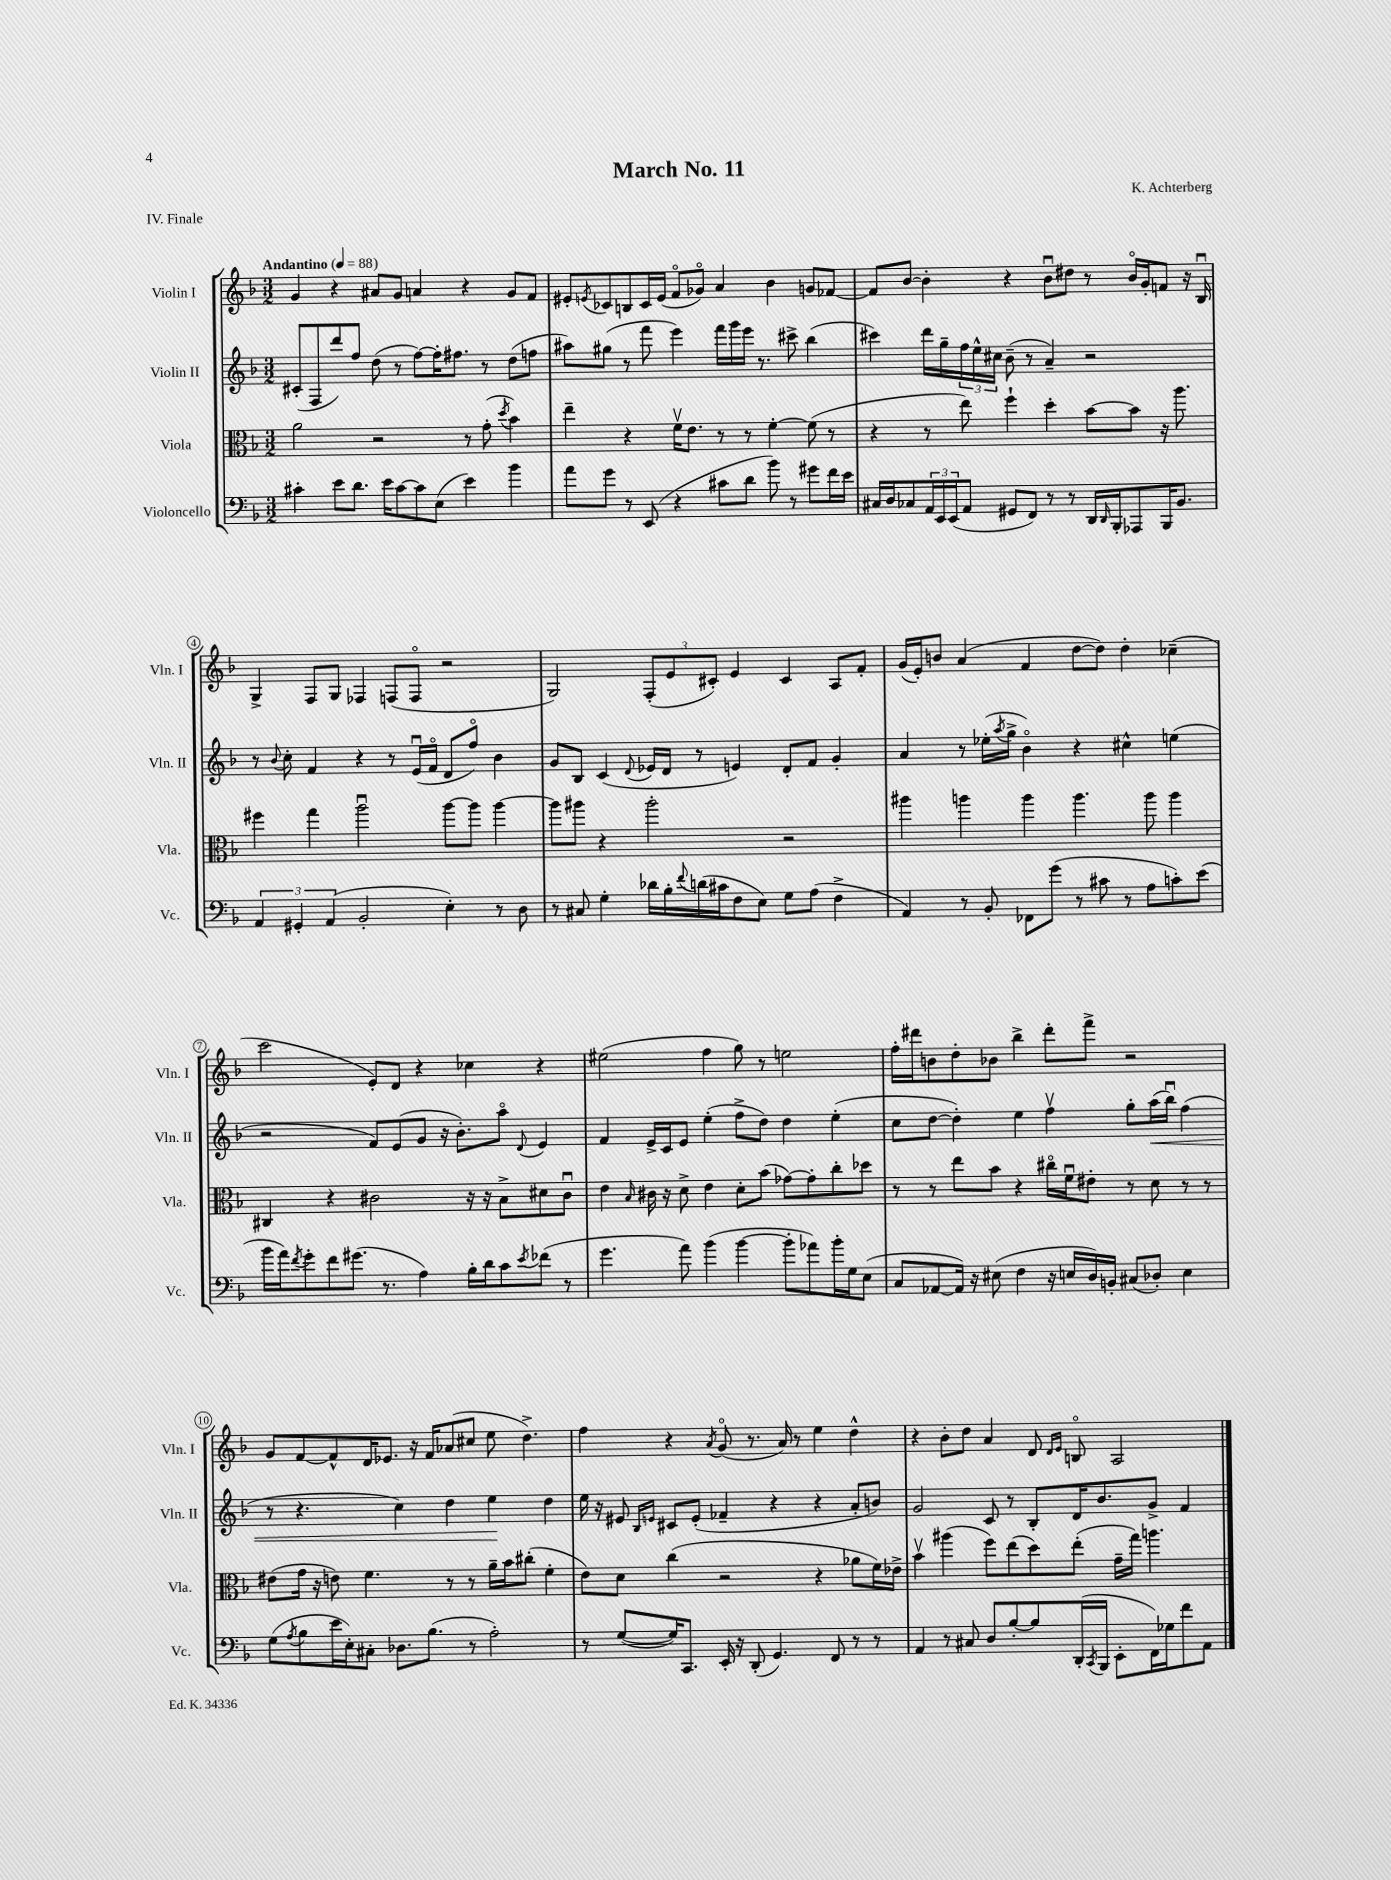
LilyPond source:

\header { title = "March No. 11" composer = "K. Achterberg" piece = "IV. Finale" }
<<
\new StaffGroup <<
\new Staff = "s0" \with { instrumentName = "Violin I" shortInstrumentName = "Vln. I" } {
    \clef treble \key f \major \numericTimeSignature \time 3/2 \tempo "Andantino" 4 = 88
    g'4 r4 ais'8 g'8 a'4 r4 g'8 f'8 |
    eis'8-. \acciaccatura { e'8 } ces'8 b8 ces'16 e'16( f'8\flageolet ges'8\flageolet) a'4 bes'4 g'8 fes'8~ |
    fes'8 bes'8~ bes'4-. r4 bes'8\downbow dis''8 r8 bes'16\flageolet g'16-. f'8 r16 bes16\downbow |
    g4-> f8 g8 fes4 f8( f8\flageolet r2 |
    g2) \tuplet 3/2 { f8-.( e'8 cis'8-.) } e'4 cis'4 a8 f'8-. |
    g'16( e'16-.) b'8 a'4( f'4 d''8~ d''8) d''4-. ces''4--( |
    c'''2 e'8-.) d'8 r4 ces''4 r4 |
    eis''2( f''4 g''8) r8 e''2 |
    f''16-. dis'''16 b'8 d''8-. bes'8 bes''4-> dis'''8-. f'''8-> r2 |
    g'8 f'8~ f'8-^ d'16 ees'8. r16 f'16 aes'8( cis''8 e''8 d''4.->) |
    f''4 r4 \acciaccatura { a'8 } g'8\flageolet( r8. a'16) r8 e''4 d''4-^ |
    r4 bes'8-. d''8 a'4 d'8 \grace { d'16 e'16 } b8\flageolet a2 \bar "|." |
}
\new Staff = "s1" \with { instrumentName = "Violin II" shortInstrumentName = "Vln. II" } {
    \clef treble \key f \major \numericTimeSignature \time 3/2
    cis'8-.( f8 d'''8) f''8 d''8( r8 f''8~) f''16-. fis''8. r8 d''8( f''8 |
    ais''8) gis''8( r8 f'''8 e'''4) f'''16 g'''16 e'''16 r8. cis'''8-> bes''4( |
    cis'''4) d'''16 g''16-- \tuplet 3/2 { f''16 e''16-^ cis''16 } bes'8--( r8 a'4--) r2 |
    r8 \appoggiatura { bes'8 } c''8-. f'4 r4 r8 e'16\downbow( f'16\flageolet d'8 f''8\flageolet) bes'4 |
    g'8 bes8 c'4( \appoggiatura { d'8 } ees'16 d'16 r8 e'4) d'8-. f'8 g'4-. |
    a'4 r8 ees''16-.( \acciaccatura { a''8 } g''16-> bes'4\flageolet) r4 cis''4-^ e''4( |
    r2 f'8) e'8( g'8 r16 bes'8.-.) a''8\flageolet \appoggiatura { d'8 } e'4 |
    f'4 e'16-> c'16 e'8 e''4-.( f''8-> d''8) d''4 e''4-.( |
    c''8 d''8~ d''4-.) e''4 f''4\upbow g''8-. a''16\<( bes''16\downbow) f''4( |
    r8 r4. c''4) d''4 e''4\! d''4 |
    e''16 r16 eis'8 \grace { bes16 e'16 } cis'8 e'8-.( fes'4-- r4 r4 a'8-. b'8) |
    g'2 c'8 r8 bes8-. d'16 bes'8. g'8-> f'4 \bar "|." |
}
\new Staff = "s2" \with { instrumentName = "Viola" shortInstrumentName = "Vla." } {
    \clef alto \key f \major \numericTimeSignature \time 3/2
    a'2 r2 r8 g'8-.( \acciaccatura { d''8 } bes'4) |
    e''4-- r4 f'16\upbow e'8. r8 r8 f'4~-. f'8( r8 |
    r4 r8 e''8) f''4-! d''4-. bes'8~ bes'8 r16 a''8. |
    fis''4 g''4 a''2\downbow a''8~ a''8 a''4~ |
    a''8 ais''8 r4 ais''2-. r2 |
    ais''4 a''4 a''4 a''4. a''8 a''4 |
    cis4 r4 cis'2 r16 r16 bes8-> dis'8 cis'8\downbow |
    e'4 \grace { bes16 } cis'16 r16 d'8-> e'4 d'8-. bes'8( ges'8~) ges'8-. c''8-. des''8 |
    r8 r8 e''8 bes'8 r4 cis''16\flageolet f'16\downbow eis'8-. r8 d'8 r8 r8 |
    eis'8( g'16 r16 e'8) f'4. r8 r8 a'16-- bes'16 cis''8-.( f'4-. |
    e'8) d'8 c''4( r2 r4 aes'8 f'16) ees'16-> |
    bes'4\upbow ais''4( f''8) e''8( d''8) e''8-.( g'16-- g''16) a''4. \bar "|." |
}
\new Staff = "s3" \with { instrumentName = "Violoncello" shortInstrumentName = "Vc." } {
    \clef bass \key f \major \numericTimeSignature \time 3/2
    cis'4-. e'8 d'8. e'16 cis'8~ cis'8 e8( e'4) bes'4 |
    a'8 g'8 r8 e,8( r4 cis'8 d'8 bes'8) r8 gis'8 f'16 e'16 |
    cis16 d16 ces8 \tuplet 3/2 { a,16 e,16 e,16( } a,8 gis,8 f,8) r8 r8 d,16 \grace { d,16 } bes,,16-. aes,,8 bes,,16 bes,8. |
    \tuplet 3/2 { a,4 gis,4-. a,4( } bes,2-. e4-.) r8 d8 |
    r8 cis8 g4-. des'16 bes16-. \appoggiatura { f'8 } d'16( cis'16 f8 e8) g8 a8( f4-> |
    a,4) r8 bes,8-. fes,8 g'8( r8 cis'8 r8 a8 c'8-.) e'8( |
    bes'16 a'16) \acciaccatura { f'8 } g'8-. f'8 gis'8.( r8. a4) bes16-. d'16 c'8 \acciaccatura { e'8 } fes'8( r8 |
    g'4. a'8) bes'4( bes'4~ bes'8-. aes'8) bes'16-. g16 e8( |
    c8 aes,8~ aes,16) r16 eis8( f4 r16 e16 d16) b,16-. cis8( des8-.) e4 |
    g8( \acciaccatura { a8 } bes8 e'16 e16-.) cis8-. des8. bes8.( r8 a2-.) |
    r8 g8~( g16) c,8. e,16-. r16 d,8-.( g,4.) f,8 r8 r8 |
    a,4 r8 cis8 d8 bes8~-. bes8 d,16-.( \acciaccatura { c,8 } bes,,16 e,8-. f,16) ges16 f'8 a,8 \bar "|." |
}
>>
>>
\layout { \context { \Score \override BarNumber.stencil = #(make-stencil-circler 0.1 0.3 ly:text-interface::print) } }
